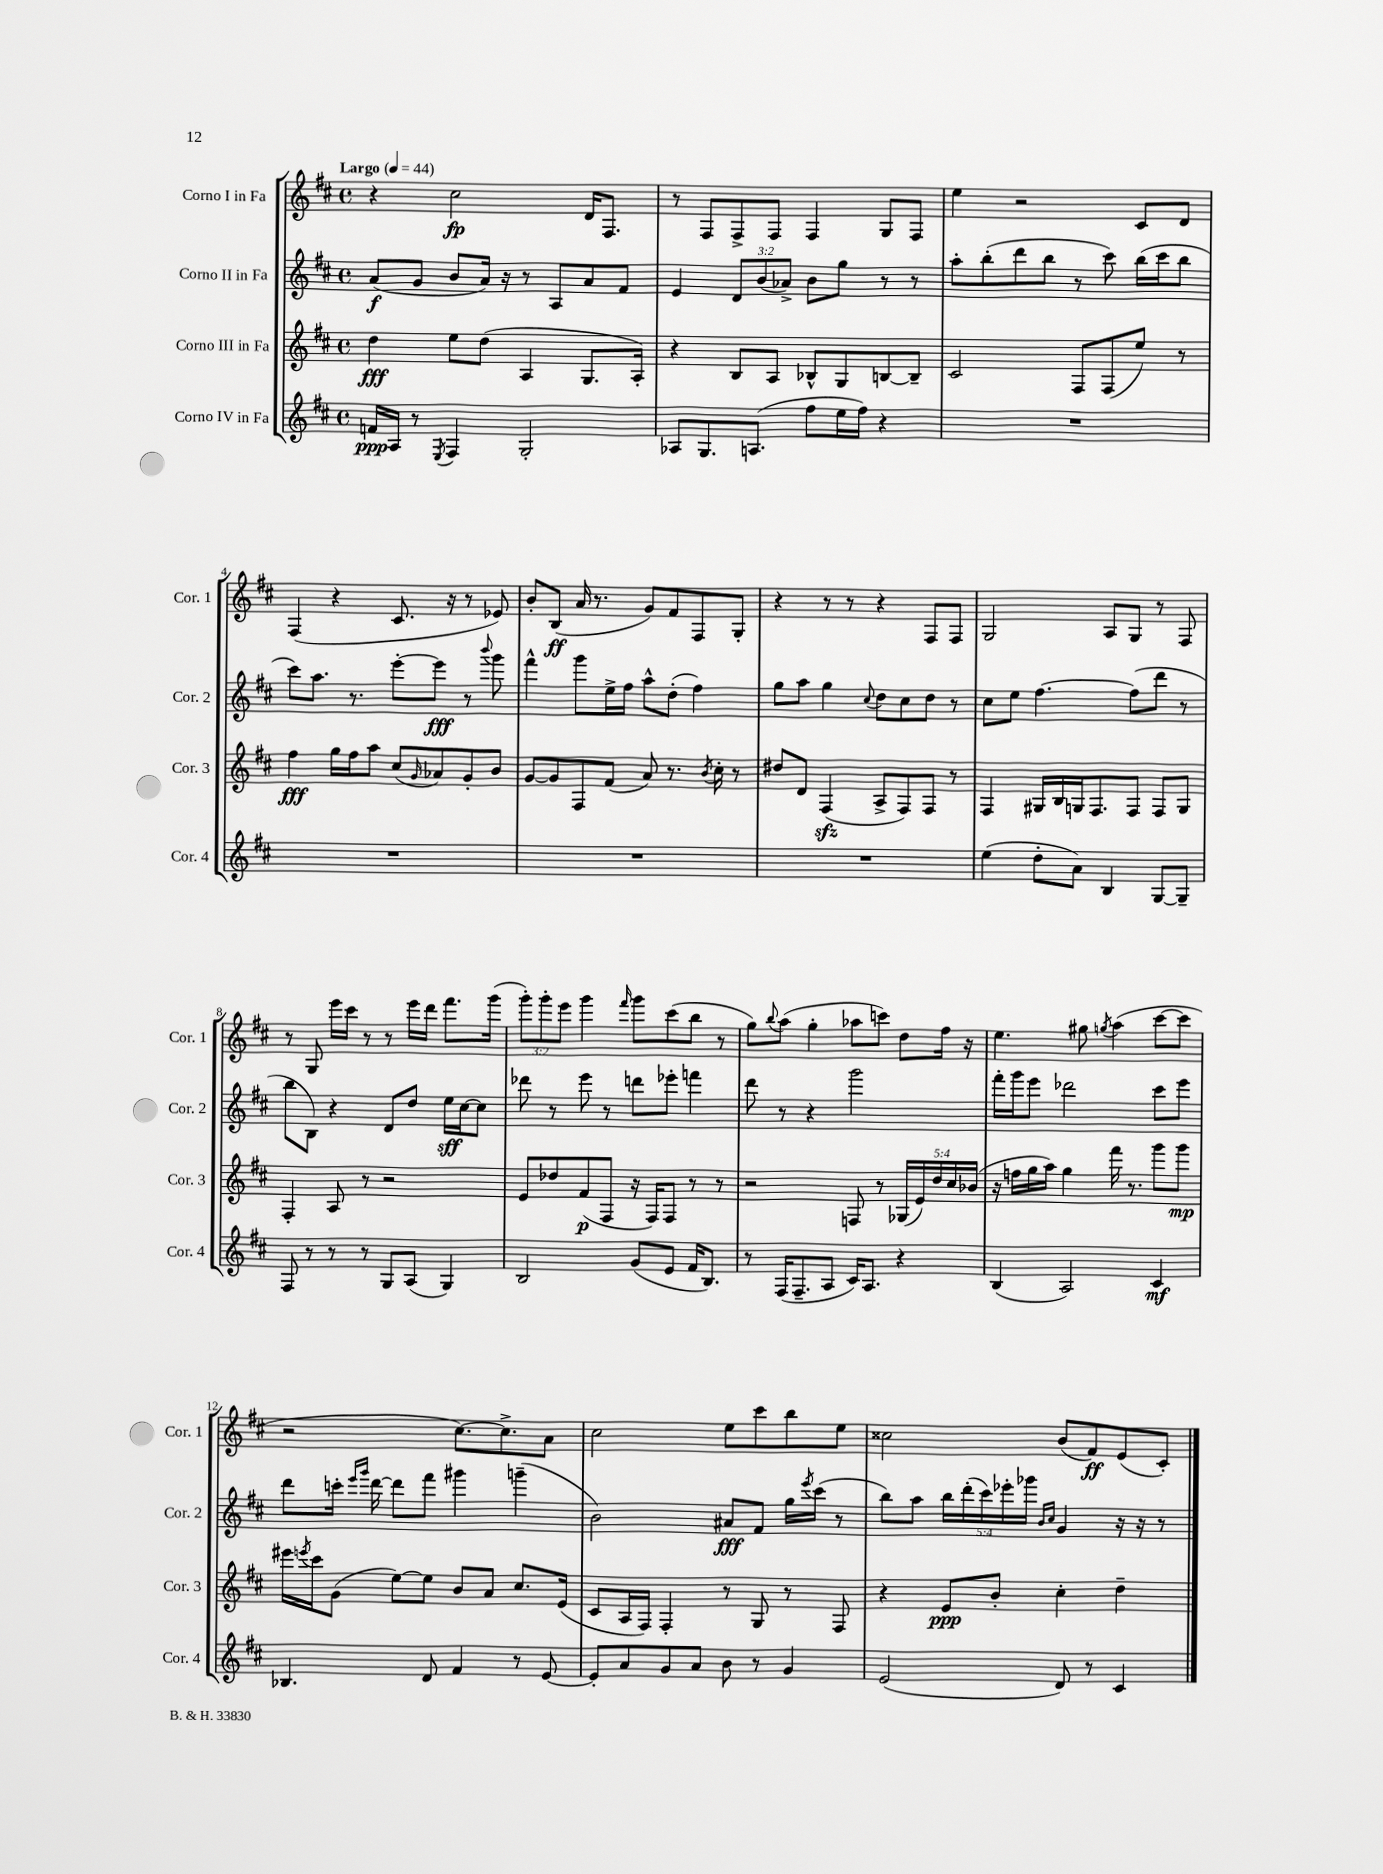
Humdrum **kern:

**kern	**kern	**kern	**kern
*staff4	*staff3	*staff2	*staff1
*clefG2	*clefG2	*clefG2	*clefG2
*k[f#c#]	*k[f#c#]	*k[f#c#]	*k[f#c#]
*M4/4	*M4/4	*M4/4	*M4/4
*met(c)	*met(c)	*met(c)	*met(c)
*MM44	*MM44	*MM44	*MM44
16f	4dd	(8a	4r
16A	.	.	.
8r	.	8g	.
8qE	.	.	.
4F#	8ee	8b	2cc#
.	(8dd	16a)	.
.	.	16r	.
2G'	4A	8r	.
.	.	8A	.
.	8.G	8a	16d
.	.	.	8.F#
.	.	8f#	.
.	16A')	.	.
=	=	=	=
8A-	4r	4e	8r
8.G	.	.	8F#
.	8B	12d	8F#^
(8.A	.	.	.
.	.	(12b	.
.	8A	.	8F#
.	.	12a-^)	.
8ff#	8B-^^	8b	4F#
16ee	8G	8gg	.
16ff#)	.	.	.
4r	[8B	8r	8G
.	8B~]	8r	8F#
=	=	=	=
1r	2c#	8aa'	4ee
.	.	(8bb'	.
.	.	8ddd	2r
.	.	8bb	.
.	8F#	8r	.
.	(8F#	8ccc#)	.
.	8ee)	(16bb	8c#
.	.	16ccc#	.
.	8r	8bb	8d
=	=	=	=
1r	4ff#	8ccc#)	(4F#
.	.	8.aa	.
.	16gg	.	4r
.	16ff#	8.r	.
.	8aa	.	.
.	(8cc#	[8eee'	8.c#
.	16qqg	.	.
.	8a-)	8eee]	.
.	.	.	16r
.	8g'	8r	8r
.	.	8qqbbb	.
.	8b	8ggg	8e-)
=	=	=	=
1r	[8g	4fff#^^	8b'
.	8g]	.	(8B
.	8F#	8ggg	16a
.	.	.	8.r
.	(8f#	16ee^	.
.	.	16ff#	.
.	8a)	8aa^^	8g)
.	8.r	(8dd'	8f#
.	.	4ff#)	8F#
.	8qb	.	.
.	16cc#'	.	.
.	8r	.	8G'
=	=	=	=
1r	8dd#	8gg	4r
.	8d	8aa	.
.	(4F#	4gg	8r
.	.	.	8r
.	.	8qqcc#	.
.	8A^	8dd	4r
.	8F#)	8cc#	.
.	8F#	8dd	8F#
.	8r	8r	8F#
=	=	=	=
(4ee	4F#	8cc#	2G
.	.	8ee	.
8dd'	16G#	[4.ff#	.
.	16B	.	.
8a)	16G	.	.
.	8.F#	.	.
4B	.	.	8A
.	8F#	(8ff#]	8G
[8G	8F#	8ddd	8r
8G~]	8G	8r	8F#
=	=	=	=
8F#	4F#'	8bb	8r
8r	.	8B)	8G
8r	8A	4r	16eee
.	.	.	16ccc#
8r	8r	.	8r
8G	2r	8d	8r
(8A	.	8dd	16eee
.	.	.	16ddd
4G)	.	16ee	8.fff#
.	.	[16cc#	.
.	.	8cc#]	.
.	.	.	(16ggg
=	=	=	=
2B	8e	8ddd-	12ggg')
.	.	.	12ggg'
.	8dd-	8r	.
.	.	.	12eee
.	(8f#	8eee	4ggg
.	8F#	8r	.
.	.	.	16qqfff#
(8g	16r	8ddd	8ggg
.	16F#)	.	.
8e	8F#	8eee-'	(8ccc#
16f#	8r	4fff	8bb
8.B)	.	.	.
.	8r	.	8r
=	=	=	=
8r	2r	8ddd	8gg)
.	.	.	8qqbb
(16F#	.	8r	(8aa
8.F#~	.	.	.
.	.	4r	4gg'
8A	.	.	.
16c#)	8F	2ggg	8aa-
8.A	.	.	.
.	8r	.	8ccc)
4r	(20G-	.	8dd
.	20e)	.	.
.	20dd	.	.
.	.	.	16ff#
.	20cc#	.	.
.	.	.	16r
.	(20b-	.	.
=	=	=	=
(4B	16r	16fff#'	4.ee
.	16ff	16ggg	.
.	16gg	8eee	.
.	16aa)	.	.
2A)	4gg	2ddd-	.
.	.	.	8gg#
.	.	.	8qgg
.	16fff#	.	(4aa
.	8.r	.	.
4c#	8ggg	8ccc#	[8ccc#
.	8ggg	8eee	8ccc#]
=	=	=	=
4.B-	16eee#	8ddd	2r
.	8qeee	.	.
.	16ccc#	.	.
.	(8g	16ccc'	.
.	.	16qqeee	.
.	.	16qqggg	.
.	.	[16ddd	.
.	[8ee)	8ddd]	.
8d	8ee]	8fff#	.
4f#	8b	4ggg#	[8.cc#)
.	8a	.	.
.	.	.	8.cc#^]
8r	8.cc#	(4ggg~	.
[8e	.	.	8a
.	(16e	.	.
=	=	=	=
8e']	8c#	2b)	2cc#
8a	16A	.	.
.	16F#)	.	.
8g	4F#'	.	.
8a	.	.	.
8b	8r	8a#	8ee
8r	8G	8f#	8ccc#
4g	8r	16gg	8bb
.	.	8qeee	.
.	.	(16ccc#	.
.	8F#	8r	8ee
=	=	=	=
(2e	4r	8bb)	2cc##
.	.	8aa	.
.	8e	20bb	.
.	.	(20ddd'	.
.	.	20ccc#)	.
.	8b'	.	.
.	.	20eee-'	.
.	.	20ggg-	.
.	.	16qqb	.
.	.	16qqcc#	.
8d)	4cc#'	4g	(8b
8r	.	.	8f#)
4c#	4dd~	16r	(8e
.	.	16r	.
.	.	8r	8c#')
==	==	==	==
*-	*-	*-	*-
